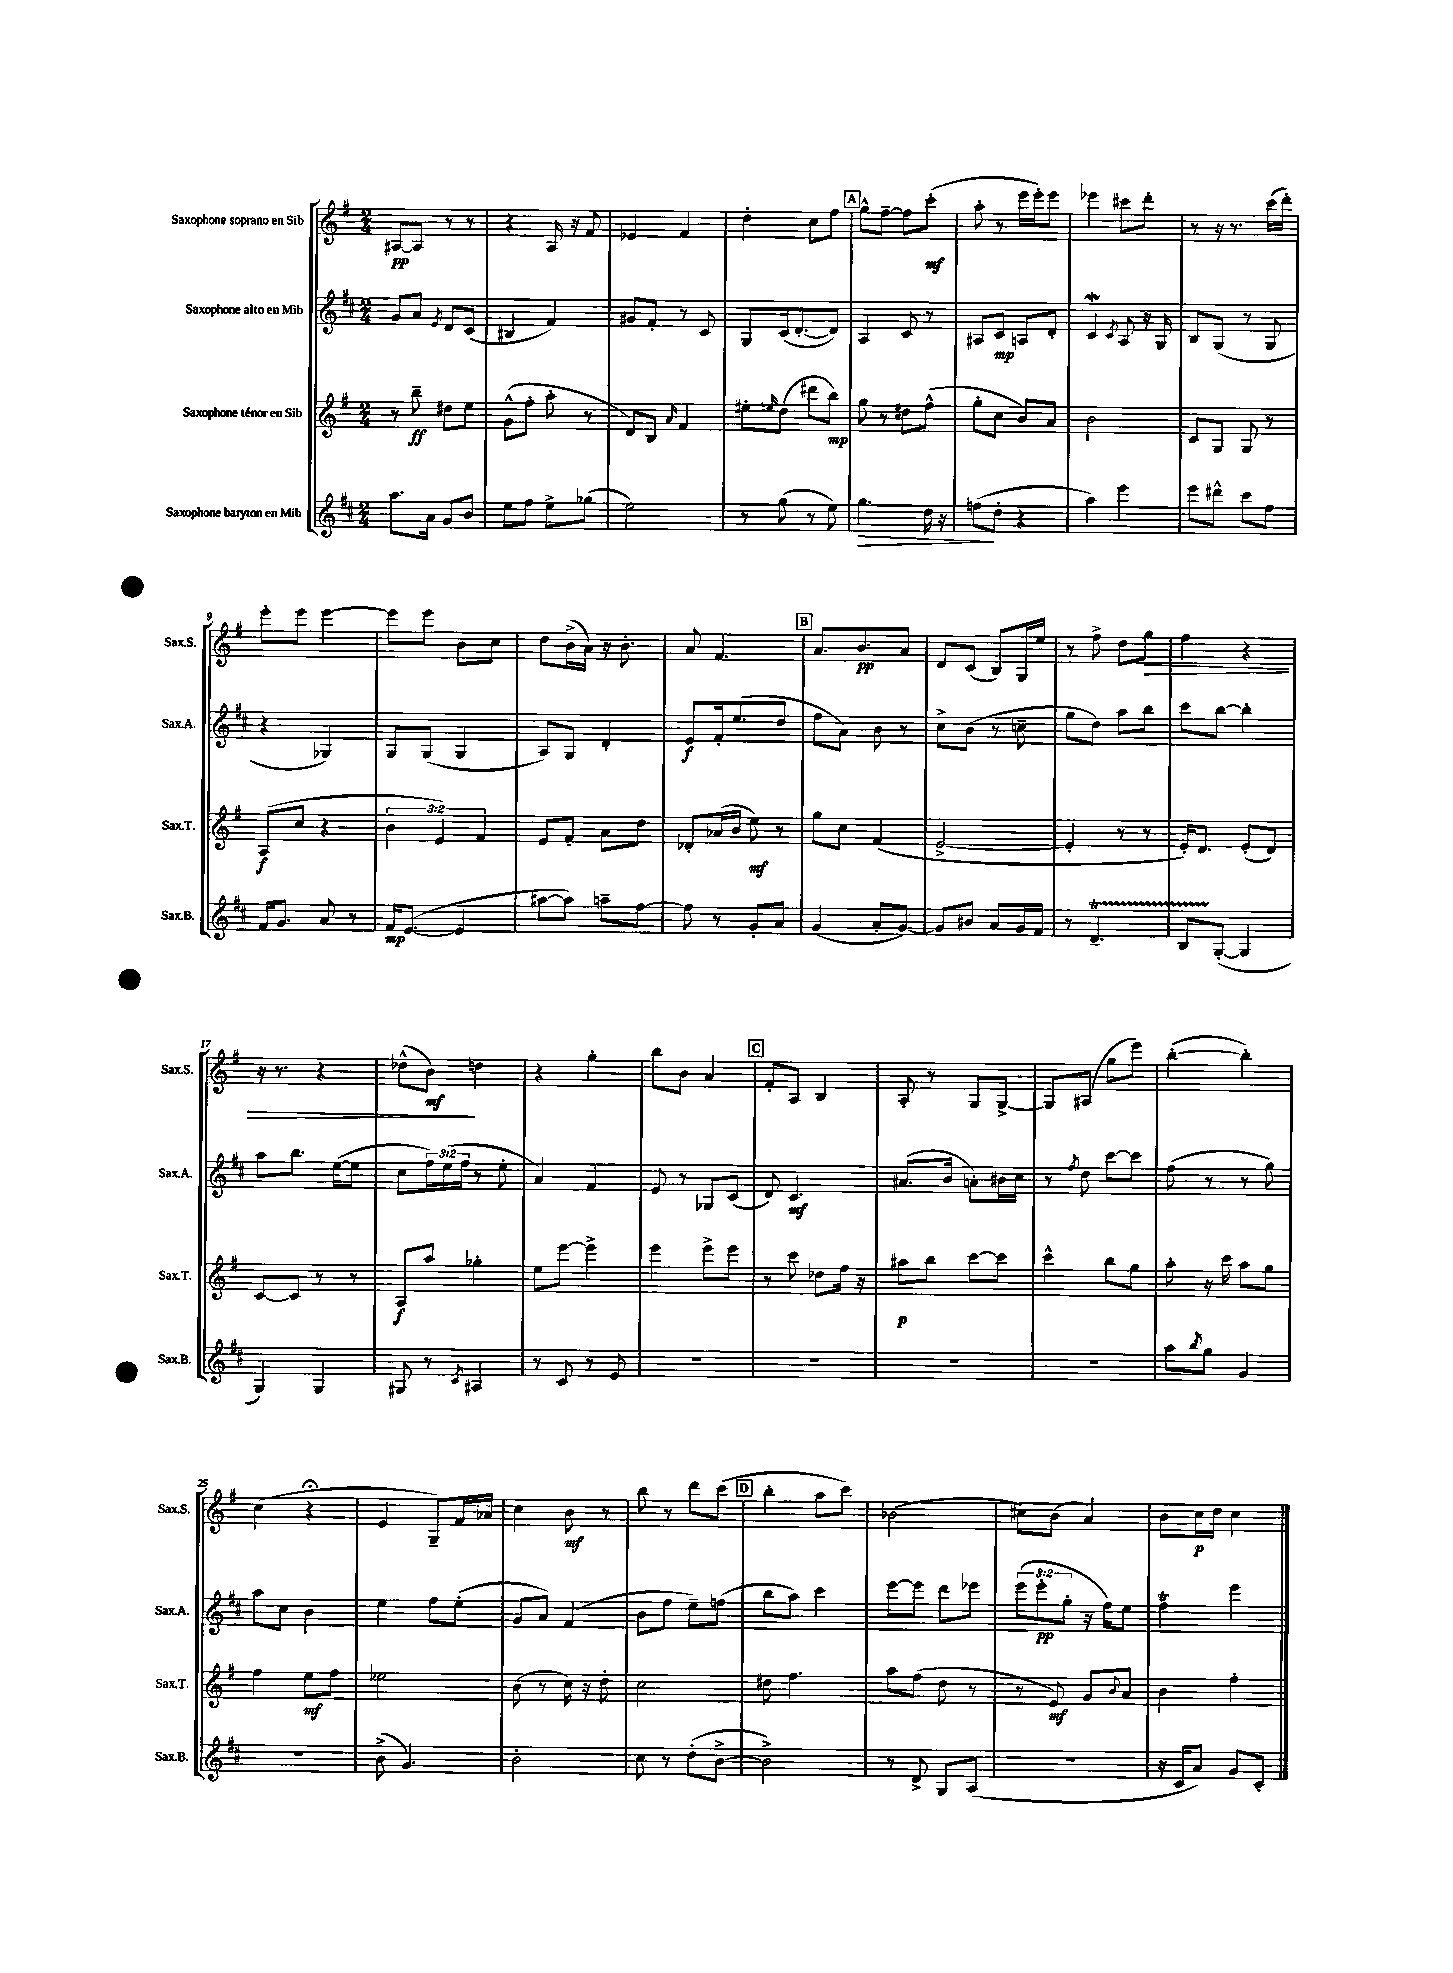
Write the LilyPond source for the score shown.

<<
\new StaffGroup <<
\new Staff = "s0" \with { instrumentName = "Saxophone soprano en Sib" shortInstrumentName = "Sax.S." } {
    \clef treble \key g \major \numericTimeSignature \time 2/4
    ais8~\pp ais8 r8 r8 |
    r4 a16 r16 fis'8 |
    ees'4 fis'4 |
    d''4-. c''8 fis''8 |
    \mark \markup { \box "A" } g''8-^ fis''8~-- fis''8 c'''8-.\mf( |
    a''8-. r8 e'''16 e'''16-.) e'''8 |
    ees'''4 cis'''8 d'''8-. |
    r8 r16 r8. c'''16( d'''16-.) |
    e'''8-. e'''8 e'''4~ |
    e'''8 e'''8 b'8 c''8 |
    d''8 b'16->( a'16) r16 b'8.-. |
    a'8 fis'4. |
    \mark \markup { \box "B" } a'8. b'8.\pp a'8 |
    d'8 c'8( b8) g16 e''16 |
    r8 fis''8-> d''8 g''8\> |
    fis''4 r4 |
    r16 r8. r4 |
    des''8-^( b'8\mf\!) d''4 |
    r4 g''4-. |
    b''8 b'8 a'4 |
    \mark \markup { \box "C" } fis'8-. a8 b4 |
    a8-. r8 g8 g8~-> |
    g8 ais8( g''8 e'''8) |
    b''4~-.( b''4-.) |
    c''4( r4\fermata |
    e'4 g8--) fis'16 aes'16 |
    c''4 b'8\mf r8 |
    b''8 r8 d'''8 c'''8( |
    \mark \markup { \box "D" } b''4-. a''8 c'''8) |
    bes'2( |
    cis''8) b'8( a'4) |
    b'8 c''16\p d''16 c''4 \bar "|." |
}
\new Staff = "s1" \with { instrumentName = "Saxophone alto en Mib" shortInstrumentName = "Sax.A." } {
    \clef treble \key d \major \numericTimeSignature \time 2/4 \override Staff.TupletNumber.text = #tuplet-number::calc-fraction-text
    g'8 a'8 \acciaccatura { e'8 } d'8 cis'8( |
    bis4 fis'4) |
    gis'8 fis'8-. r8 cis'8 |
    g8 cis'16( d'8.~-. d'8) |
    \mark \markup { \box "A" } a4 cis'8 r8 |
    ais8 cis'8\mp a8 d'8-. |
    cis'4\mordent \acciaccatura { cis'8 } a8 r16 g16 |
    b8 g8( r8 g8 |
    r4 ges4) |
    g8 g8( g4 |
    a8) g8 d'4-. |
    e'8\f fis'16-. e''8.( d''8 |
    \mark \markup { \box "B" } fis''8 a'8) b'8 r8 |
    cis''8-> b'8( r8 c''8-- |
    g''8 d''8) a''8 b''8 |
    cis'''8 b''8~ b''4-. |
    a''8 b''8. e''16~( e''8 |
    cis''8 \tuplet 3/2 { fis''16) e''16( fis''16 } r8 e''8-. |
    a'4) fis'4 |
    e'8 r8 ges8 cis'8( |
    \mark \markup { \box "C" } d'8) cis'4.\mf |
    ais'8.( b'16 a'8-.) bis'16 cis''16 |
    r8 \acciaccatura { fis''8 } d''8 cis'''8~ cis'''8 |
    fis''8( r8 r8 g''8) |
    a''8 cis''8 b'4 |
    e''4 fis''8 e''8-.( |
    g'8 a'8) fis'4( |
    b'8 fis''8 e''8--) f''8( |
    \mark \markup { \box "D" } b''8 a''8) cis'''4 |
    e'''8~ e'''8 d'''8 ees'''8 |
    \tuplet 3/2 { e'''8( e'''8-.\pp g''8-. } r16 fis''16) e''8 |
    fis''4\trill e'''4 \bar "|." |
}
\new Staff = "s2" \with { instrumentName = "Saxophone ténor en Sib" shortInstrumentName = "Sax.T." } {
    \clef treble \key g \major \numericTimeSignature \time 2/4 \override Staff.TupletNumber.text = #tuplet-number::calc-fraction-text
    r8 b''8--\ff dis''8 e''8 |
    g'8-^( fis''8-. a''8-. r8 |
    d'8) b8 \grace { a'16 } fis'4 |
    eis''8-. \grace { e''16 } d''8( dis'''8 b''8\mp) |
    \mark \markup { \box "A" } g''8 r8 dis''8 fis''8-^( |
    g''8-. c''8 b'8) a'8 |
    b'2 |
    c'8 g8 g8 r8 |
    a8\f( c''8 r4 |
    \tuplet 3/2 { b'4 e'4) fis'4 } |
    e'8 fis'8-. a'8 d''8 |
    des'8-. aes'16( b'16 e''8\mf) r8 |
    \mark \markup { \box "B" } g''8 c''8 fis'4( |
    e'2~-> |
    e'4-. r8 r8 |
    e'16-.) d'8. e'8-.( d'8) |
    c'8~ c'8 r8 r8 |
    a8\f a''8 ges''4-. |
    e''8 e'''8~ e'''4-> |
    e'''4 e'''8-> e'''8 |
    \mark \markup { \box "C" } r8 c'''8 des''8 fis''16 r16 |
    ais''8\p b''8 c'''8~ c'''8 |
    c'''4-^ b''8 g''8 |
    a''8-. r16 c'''16 a''8 g''8 |
    fis''4 e''8\mf fis''8 |
    ees''2 |
    b'8( r8 c''16) r16 d''8-. |
    c''2 |
    \mark \markup { \box "D" } dis''8 fis''4. |
    a''8 fis''8( d''8 r8 |
    r8 e'8\mf) g'8 \appoggiatura { b'8 } a'8 |
    b'4 fis''4-. \bar "|." |
}
\new Staff = "s3" \with { instrumentName = "Saxophone baryton en Mib" shortInstrumentName = "Sax.B." } {
    \clef treble \key d \major \numericTimeSignature \time 2/4
    a''8. a'16 g'8 b'8 |
    e''8 fis''8 e''8-> ges''8( |
    e''2) |
    r8 g''8( r8 e''8) |
    \mark \markup { \box "A" } g''4.\> d''16 r16 |
    f''8\!( d''8-. r4 |
    a''4) e'''4 |
    e'''8 dis'''8-^ cis'''8 fis''8 |
    fis'16 g'8. a'8 r8 |
    fis'16\mp e'8.~( e'4 |
    ais''8~ ais''8) a''8-- fis''8~ |
    fis''8 r8 g'8-. a'8 |
    \mark \markup { \box "B" } g'4( a'8-. g'8~) |
    g'8 bis'8 a'8 g'16 fis'16 |
    r8 d'4.--\startTrillSpan |
    b8 g8~-.\stopTrillSpan( g4 |
    g4) g4 |
    gis8 r8 \acciaccatura { cis'8 } ais4 |
    r8 cis'8 r8 e'8 |
    R2 |
    \mark \markup { \box "C" } R2 |
    R2 |
    R2 |
    a''8 \acciaccatura { b''8 } g''8 g'4 |
    r2 |
    b'8->( g'4.) |
    b'2-. |
    cis''8 r8 d''8-.( b'8~-> |
    \mark \markup { \box "D" } b'2->) |
    r8 d'8-> g8 a8( |
    R2 |
    r16 cis'16 a'8) g'8 cis'8-. \bar "|." |
}
>>
>>
